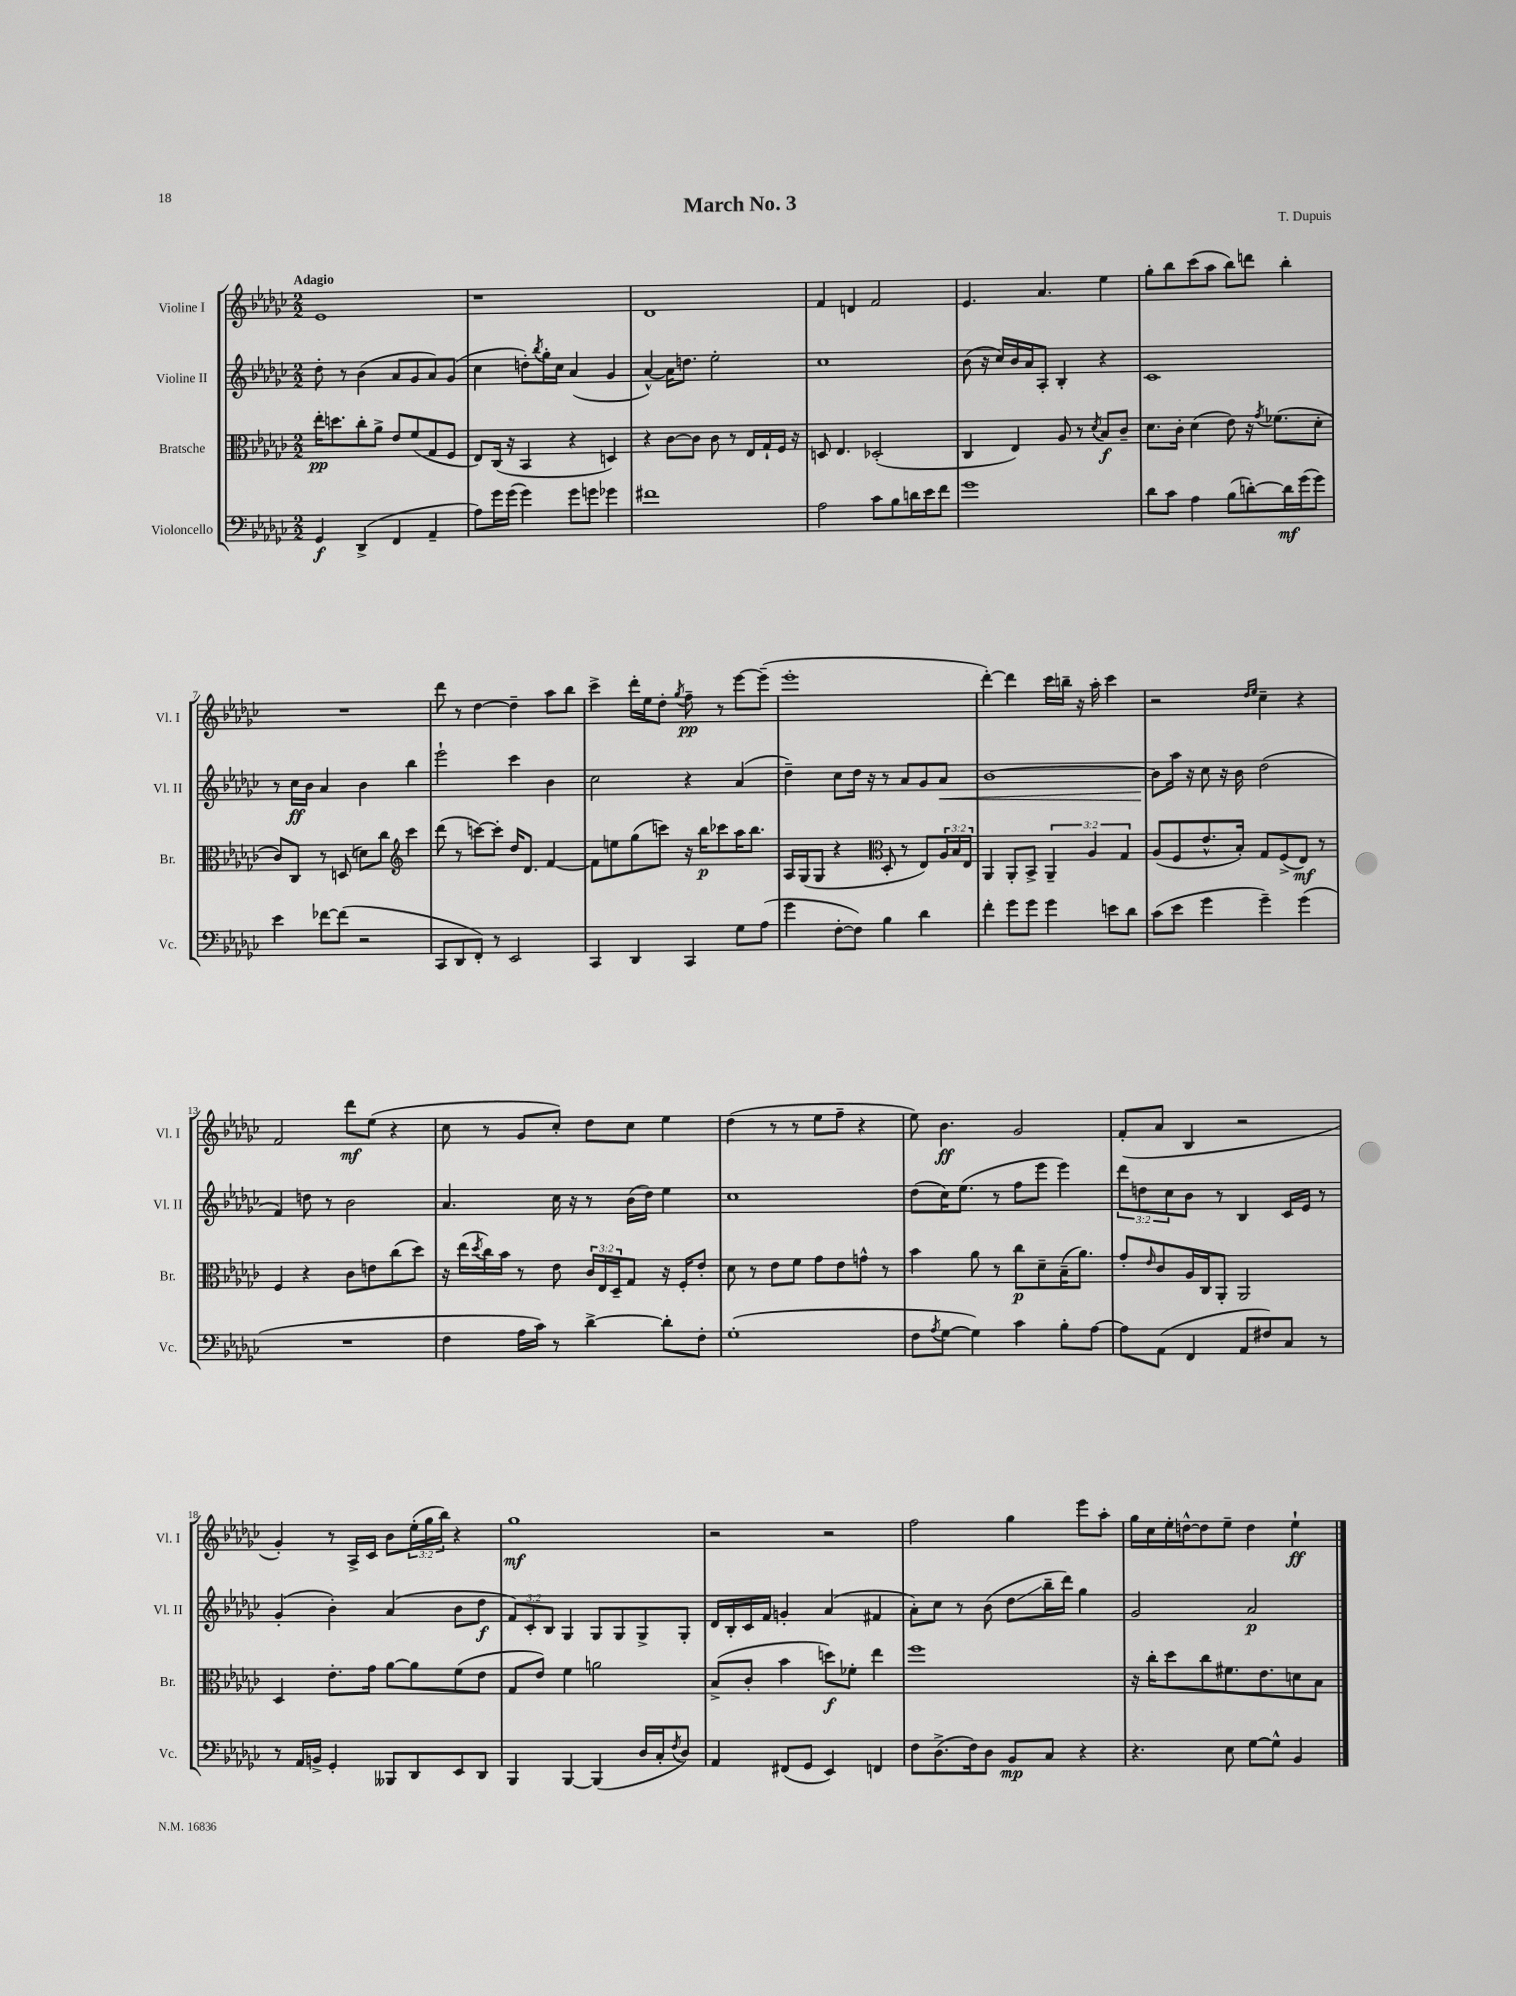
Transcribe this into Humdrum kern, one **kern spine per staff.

**kern	**kern	**kern	**kern
*staff4	*staff3	*staff2	*staff1
*clefF4	*clefC3	*clefG2	*clefG2
*k[b-e-a-d-g-c-]	*k[b-e-a-d-g-c-]	*k[b-e-a-d-g-c-]	*k[b-e-a-d-g-c-]
*M2/2	*M2/2	*M2/2	*M2/2
4GG-/	16ee-'\LK	8dd-'\	1e-
.	8.dd\	.	.
.	.	8r	.
(4DD-^/	8cc-'\	(4b-\	.
.	8a-^\J	.	.
4FF/	8e-/L	8a-/L	.
.	(8f/	8g-/	.
4AA-~/	8G-/	8a-/)	.
.	8F/J	(8g-/J	.
=	=	=	=
8A-\L)	8E-/L)	4cc-\	1r
16g-\L	(16C-/Jk	.	.
(16g-\JJ	16r	.	.
4g-\)	4BB-/	8dd'\L)	.
.	.	8qbb-/	.
.	.	16gg-'\L	.
.	.	16cc-\JJ	.
8g-\L	4r	(4a-/	.
8g\J	.	.	.
4g-\	4D/)	4g-/	.
=	=	=	=
1f#	4r	[4a-^^/)	1d-
.	[8c-\L	16a-\]LK	.
.	.	8.dd\J	.
.	8c-\]J	.	.
.	8c-\	2ee-'\	.
.	8r	.	.
.	16E-/LL	.	.
.	16G-`/	.	.
.	16F/JJ	.	.
.	16r	.	.
=	=	=	=
2A-\	8D/	1cc-	4f/
.	4.E-/	.	.
.	.	.	4d/
8c-\L	(2D-'/	.	2f/
8B-\	.	.	.
16d\L	.	.	.
16e-\J	.	.	.
8f\J	.	.	.
=	=	=	=
1g-	4C-/	(8b-\	4.e-/
.	.	16r	.
.	.	16cc-/LL)	.
.	4E-/)	16b-/	.
.	.	16a-/J	.
.	.	8A-'/J	4.a-/
.	8A-/	4B-'/	.
.	8r	.	.
.	8qd-/	.	.
.	8B-/L	4r	4ee-\
.	8c-~/J	.	.
=	=	=	=
8d-\L	8.d-\L	1c-	8gg-'\L
8c-\J	.	.	8bb-\
.	16c-'\Jk	.	.
4A-\	(4d-\	.	(8ccc-\
.	.	.	8aa-\J
(8B-\L	8e-\)	.	8bb-\L)
[8d'\)	16r	.	8ddd\J
.	8qg-/	.	.
.	(8.f-\L	.	.
16d\]L	.	.	4bb-'\
(16g-\J	.	.	.
8g-\J)	8d-'\J	.	.
=	=	=	=
4e-\	8c-/L)	8r	1r
.	8C-/J	16cc-\LL	.
.	.	16b-\JJ	.
[8f-\L	8r	4a-/	.
(8f-\]J	(8D/	.	.
2r	8d\L)	4b-\	.
.	8cc-\J	.	.
*	*clefG2	*	*
.	4ccc-\	4bb-\	.
=	=	=	=
8CC-/L	(8ddd-\	2eee-`\	8ddd-\
8DD-/	8r	.	8r
8FF'/J)	[8ccc\L)	.	[4dd-\
8r	8ccc'\]J	.	.
2EE-/	16dd-/LK	4ccc-\	4dd-~\]
.	8.d-/J	.	.
.	[4f/	4b-\	8aa-\L
.	.	.	8bb-\J
=	=	=	=
4CC-/	8f\]L	2cc-\	4ccc-^\
.	8ee\	.	.
4DD-/	(8gg-\	.	16ddd-'\LL
.	.	.	16ee-\J
.	8ccc\J)	.	8dd-'\J
.	.	.	8qgg-/
4CC-/	16r	4r	8ff~\
.	16bb-\LK	.	.
.	8ccc-\	.	8r
8G-\L	16aa-\K	(4a-/	[8eee-\L
.	8.bb-\J	.	.
(8A-\J	.	.	(8eee-~\]J
=	=	=	=
4g-\	16A-/LL	4dd-~\)	1eee-'
.	(16G-/J	.	.
.	8G-/J	.	.
[8F'\L	4r	8cc-\L	.
8F\]J)	.	16dd-\Jk	.
.	.	16r	.
*	*clefC3	*	*
4B-\	8D-'/	8r	.
.	8r	8a-/L	.
4d-\	8E-/L)	8g-/	.
.	24A-/L	8a-/J	.
.	24B-/	.	.
.	24E-/JJ	.	.
=	=	=	=
4f'\	4AA-/	[1b-	[4ddd-'\)
8g-\L	8AA-'/L	.	4ddd-\]
8g-\J	8BB-^/J	.	.
4g-\	6AA-~/	.	16ccc-\LL
.	.	.	16bb~\JJ
.	.	.	16r
.	6A-/	.	.
.	.	.	16aa-'\
8e\L	.	.	4ccc-\
.	6G-/	.	.
8d-\J	.	.	.
=	=	=	=
(8c-\L	(8A-/L	8b-\]L	2r
8e-\J	8F/	16aa-\Jk	.
.	.	16r	.
4g-\	8.e-^^/	8cc-\	.
.	.	16r	.
.	16B-'/Jk)	16b-\	.
.	.	.	16qqdd-/LL
.	.	.	16qqee-/JJ
4g-~\)	8G-/L	(2dd-\	4cc-~\
.	(8F^/	.	.
(4g-\	8E-/J)	.	4r
.	8r	.	.
=	=	=	=
1r	4F/	4f/)	2f/
.	4r	8dd\	.
.	.	8r	.
.	8c-\L	2b-\	8ddd-\L
.	8e\	.	(8ee-\J
.	(8cc-\	.	4r
.	8dd-\J)	.	.
=	=	=	=
4F\	16r	4.a-/	8cc-\
.	(16ee-\LL	.	.
.	8qdd-/	.	.
.	16cc-\)	.	8r
.	16b-\JJ	.	.
16A-\LL	8r	.	8g-/L
16c-\JJ)	.	.	.
8r	8e-\	16cc-\	8cc-'/J)
.	.	16r	.
[4d-^\	24c-/LL	8r	8dd-\L
.	24E-/	.	.
.	24D-~/J	.	.
.	8G-/J	(16b-\LL	8cc-\J
.	.	16dd-\JJ)	.
8d-'\]L	16r	4ee-\	4ee-\
.	16F'/LK	.	.
8F'\J	8e-'/J	.	.
=	=	=	=
(1G-'	8d-\	1cc-	(4dd-\
.	8r	.	.
.	8e-\L	.	8r
.	8f\J	.	8r
.	8g-\L	.	8ee-\L
.	8e-\	.	8ff~\J
.	8g^^\J	.	4r
.	8r	.	.
=	=	=	=
8F\L	4b-\	(8dd-\L	8ee-\)
8qA-/	.	.	.
[8G-\J	.	16cc-\K)	4.b-\
.	.	(8.ee-\J	.
4G-\])	8a-\	.	.
.	8r	8r	.
4c-\	8cc-\L	8ff\L	2g-/
.	8d-~\	8eee-\J	.
8B-'\L	(16B-~\K	4eee-\)	.
.	8.a-\J)	.	.
[8A-\J	.	.	.
=	=	=	=
8A-\]L	8g-'/L	12ddd-\L	(8f'/L
.	.	12dd\	.
.	16qqe-/	.	.
(8AA-\J	8c-/	.	8a-/J
.	.	12cc-\	.
4FF/	16A-/L	8b-\J	4B-/
.	16C-/J	.	.
.	8AA-'/J	8r	.
8AA-/L	2AA-/	4B-/	2r
8F#/)	.	.	.
8C-/J	.	16c-/LL	.
.	.	16e-/JJ	.
8r	.	8r	.
=	=	=	=
8r	4D-/	(4g-'/	4g-'/)
16AA-/LL	.	.	.
16BB^/JJ	.	.	.
4GG-'/	8.e-'\L	4b-'\)	8r
.	.	.	16A-^/LL
.	16g-\Jk	.	16c-/JJ
8BBB--/L	[8a-\L	(4a-/	8b-\L
8DD-/	8a-\]	.	(24ee-'\L
.	.	.	24gg-\
.	.	.	24bb-\JJ)
8EE-/	(8f\	8b-\L	4r
8DD-/J	8e-\J	8dd-\J	.
=	=	=	=
4BBB-/	8G-/L	12f/L)	1gg-
.	.	12c-'/	.
.	8e-/J)	.	.
.	.	12B-/J	.
[4BBB-/	4f\	4G-/	.
(4BBB-/]	2a\	8G-/L	.
.	.	8G-/	.
16D-/LL	.	8G-^/	.
16C-'/J	.	.	.
8qF/	.	.	.
8D-/J)	.	8G-'/J	.
=	=	=	=
4AA-/	(8B-^/L	16d-/LL	2r
.	.	16B-'/	.
.	8c-'/J	16c-/	.
.	.	16f/JJ	.
(8FF#/L	4b-\	4g'/	.
8GG-/J	.	.	.
4EE-/)	8dd\L)	(4a-/	2r
.	8f-'\J	.	.
4FF/	4ee-\	4f#/	.
=	=	=	=
8F\L	1ff	8a-'\L)	2ff\
(8.D-^\	.	8cc-\J	.
.	.	8r	.
16F\k)	.	.	.
8D-\J	.	(8b-\	.
8BB-/L	.	8dd-\L	4gg-\
8C-/J	.	16bb-~\L	.
.	.	16ddd-\JJ)	.
4r	.	4gg-\	8eee-\L
.	.	.	8aa-'\J
=	=	=	=
4.r	16r	2g-/	16gg-\LL
.	16cc-'\LK	.	16cc-\
.	8dd-\	.	16ee-'\
.	.	.	[16dd^^\J
.	8cc-\	.	8dd\]
8E-\	8.f#\	.	8ee-~\J
[8G-\L	.	2a-/	4dd\
.	8.e-\	.	.
8G-^^\]J	.	.	.
4BB-/	8d\	.	4ee-`\
.	8B-\J	.	.
==	==	==	==
*-	*-	*-	*-
